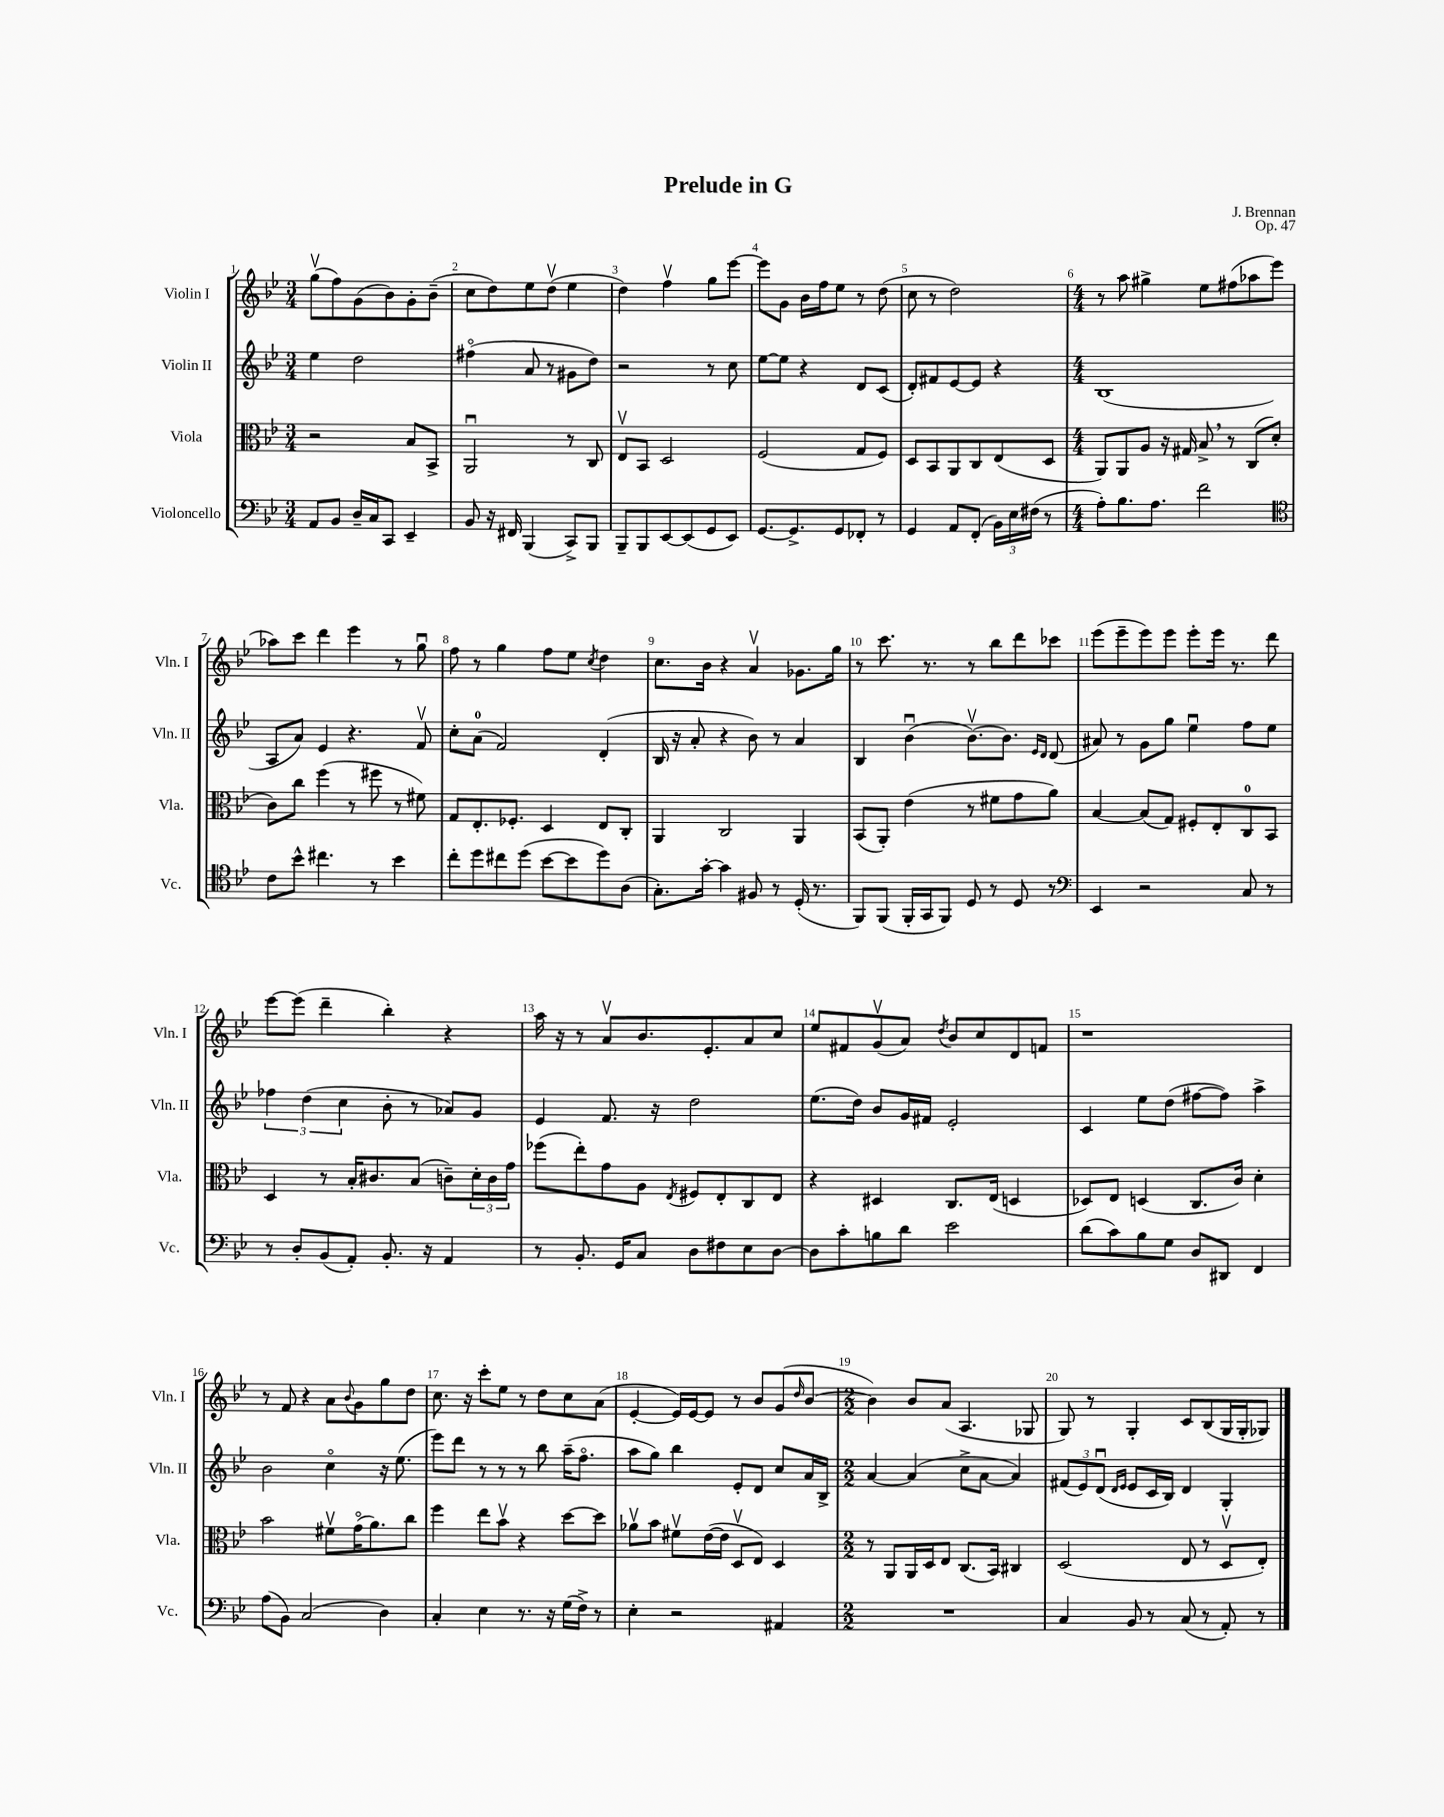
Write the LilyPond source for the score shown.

\header { title = "Prelude in G" composer = "J. Brennan" opus = "Op. 47" }
<<
\new StaffGroup <<
\new Staff = "s0" \with { instrumentName = "Violin I" shortInstrumentName = "Vln. I" } {
    \clef treble \key bes \major \numericTimeSignature \time 3/4
    g''8\upbow( f''8) g'8( bes'8) g'8-. bes'8--( |
    c''8 d''8) ees''8 d''8\upbow( ees''4 |
    d''4) f''4\upbow g''8 ees'''8~ |
    ees'''8 g'8 bes'16 f''16 ees''8 r8 d''8( |
    c''8 r8 d''2) |
    \numericTimeSignature \time 4/4 r8 a''8 gis''4-> ees''8 fis''8( aes''8 ees'''8 |
    aes''8) c'''8 d'''4 ees'''4 r8 g''8\downbow |
    f''8 r8 g''4 f''8 ees''8 \acciaccatura { c''8 } d''4 |
    c''8. bes'16 r4 a'4\upbow ges'8. g''16 |
    r8 c'''8. r8. r8 bes''8 d'''8 ces'''8 |
    ees'''8( ees'''8-- ees'''8) ees'''8 ees'''8-. ees'''16 r8. d'''8 |
    ees'''8~ ees'''8( d'''4-- bes''4-.) r4 |
    a''16 r16 r8 a'8\upbow bes'8. ees'8.-. a'8 c''8 |
    ees''8 fis'8 g'8\upbow( a'8) \acciaccatura { d''8 } bes'8 c''8 d'8 f'8 |
    r1 |
    r8 f'8 r4 a'8 \appoggiatura { bes'8 } g'8 g''8 d''8 |
    c''8. r16 c'''8-. ees''8 r8 d''8 c''8 a'8( |
    ees'4~-. ees'16) ees'16~ ees'8 r8 bes'8 g'8( \grace { d''16 } bes'8~ |
    \numericTimeSignature \time 2/2 bes'4) bes'8 a'8( a4. ges8 |
    g8) r8 g4-. c'8 bes8( g16 g16-. ges8) \bar "|." |
}
\new Staff = "s1" \with { instrumentName = "Violin II" shortInstrumentName = "Vln. II" } {
    \clef treble \key bes \major \numericTimeSignature \time 3/4
    ees''4 d''2 |
    fis''4\flageolet( a'8 r8 gis'8 d''8) |
    r2 r8 c''8 |
    ees''8~ ees''8 r4 d'8 c'8( |
    d'8-.) fis'8 ees'8~ ees'8 r4 |
    \numericTimeSignature \time 4/4 bes1( |
    a8 a'8) ees'4 r4. f'8\upbow |
    c''8-. a'8-0( f'2) d'4-.( |
    bes16 r16 a'8-. r4 bes'8) r8 a'4 |
    bes4 bes'4\downbow( bes'8.~\upbow) bes'8. \grace { ees'16 d'16 } d'8( |
    ais'8) r8 g'8 g''8 ees''4\downbow f''8 ees''8 |
    \tuplet 3/2 { fes''4 d''4( c''4 } bes'8-. r8 aes'8) g'8 |
    ees'4 f'8. r16 d''2 |
    ees''8.( d''16) bes'8 g'16 fis'16 ees'2-. |
    c'4 ees''8 d''8( fis''8~ fis''8) a''4-> |
    bes'2 c''4\flageolet r16 ees''8.( |
    ees'''8) d'''8 r8 r8 r8 bes''8 a''16--( f''8.\flageolet |
    a''8 g''8) bes''4 ees'8-. d'8 c''8 a'16 bes16-> |
    \numericTimeSignature \time 2/2 a'4~ a'4( c''8-> a'8~ a'4) |
    \tuplet 3/2 { fis'8( ees'8) d'8\downbow( } \grace { d'16 ees'16 } ees'8 c'16 bes16) d'4 g4-. \bar "|." |
}
\new Staff = "s2" \with { instrumentName = "Viola" shortInstrumentName = "Vla." } {
    \clef alto \key bes \major \numericTimeSignature \time 3/4
    r2 bes8 bes,8-> |
    a,2\downbow r8 c8 |
    ees8\upbow bes,8 d2 |
    f2( g8 f8) |
    d8 bes,8 a,8 c8 ees8( d8 |
    \numericTimeSignature \time 4/4 a,8) a,8 a8 r16 gis16 bes8-> \breathe r8 c8( d'8-. |
    c'8) c''8 f''4( r8 fis''8 r8 fis'8) |
    g8 ees8.-. fes8.-. d4 ees8 c8-. |
    a,4 c2 a,4 |
    bes,8( a,8-.) ees'4( r8 fis'8 g'8 a'8) |
    bes4~ bes8( g8) fis8-. ees8-. c8-0 bes,8 |
    d4 r8 bes16-. cis'8. bes8( c'8--) \tuplet 3/2 { d'16-. c'16 g'16 } |
    fes''8( ees''8-.) g'8 a8 \acciaccatura { ees8 } fis8 ees8-. c8 ees8 |
    r4 dis4 c8. ees16( d4 |
    des8) ees8 d4( c8. c'16) d'4-. |
    bes'2 fis'8\upbow g'16\flageolet( a'8.) c''8 |
    f''4 ees''8 bes'8\upbow r4 d''8~ d''8 |
    aes'8\upbow bes'8 fis'8\upbow ees'16~( ees'16 d8\upbow ees8) d4 |
    \numericTimeSignature \time 2/2 r8 a,8 a,16 d16 ees8 c8.( bes,16) cis4 |
    d2( ees8 r8 d8\upbow ees8-.) \bar "|." |
}
\new Staff = "s3" \with { instrumentName = "Violoncello" shortInstrumentName = "Vc." } {
    \clef bass \key bes \major \numericTimeSignature \time 3/4
    a,8 bes,8 d16-- c16 c,8 ees,4-- |
    bes,8 r16 fis,16 bes,,4( c,8->) bes,,8 |
    bes,,8-- bes,,8 ees,8~ ees,8( g,8 ees,8) |
    g,8.~ g,8.-> g,8 fes,8-. r8 |
    g,4 a,8 f,8-.( \tuplet 3/2 { bes,16) ees16 fis16( } r8 |
    \numericTimeSignature \time 4/4 a8-.) bes8. a8. f'2 |
    \clef tenor c'8 bes'8-^ cis''4. r8 bes'4 |
    c''8-. d''8 cis''8 d''8( bes'8~ bes'8 d''8) a8( |
    g8.-.) g'16~-. g'4 fis8 r8 d16-.( r8. |
    f,8) f,8( f,16-. g,16 f,8) d8 r8 d8 r8 |
    \clef bass ees,4 r2 c8 r8 |
    r8 d8-. bes,8( a,8-.) bes,8.-. r16 a,4 |
    r8 bes,8.-. g,16 c8 d8 fis8 ees8 d8~ |
    d8 c'8-. b8 d'8 ees'2 |
    d'8( c'8) bes8 g8 d8 dis,8 f,4 |
    a8( bes,8) c2( d4) |
    c4-. ees4 r8. r16 g16( f16->) r8 |
    ees4-. r2 ais,4 |
    \numericTimeSignature \time 2/2 R1 |
    c4 bes,8 r8 c8( r8 a,8-.) r8 \bar "|." |
}
>>
>>
\layout { \context { \Score \override BarNumber.break-visibility = ##(#f #t #t) barNumberVisibility = #all-bar-numbers-visible } }
